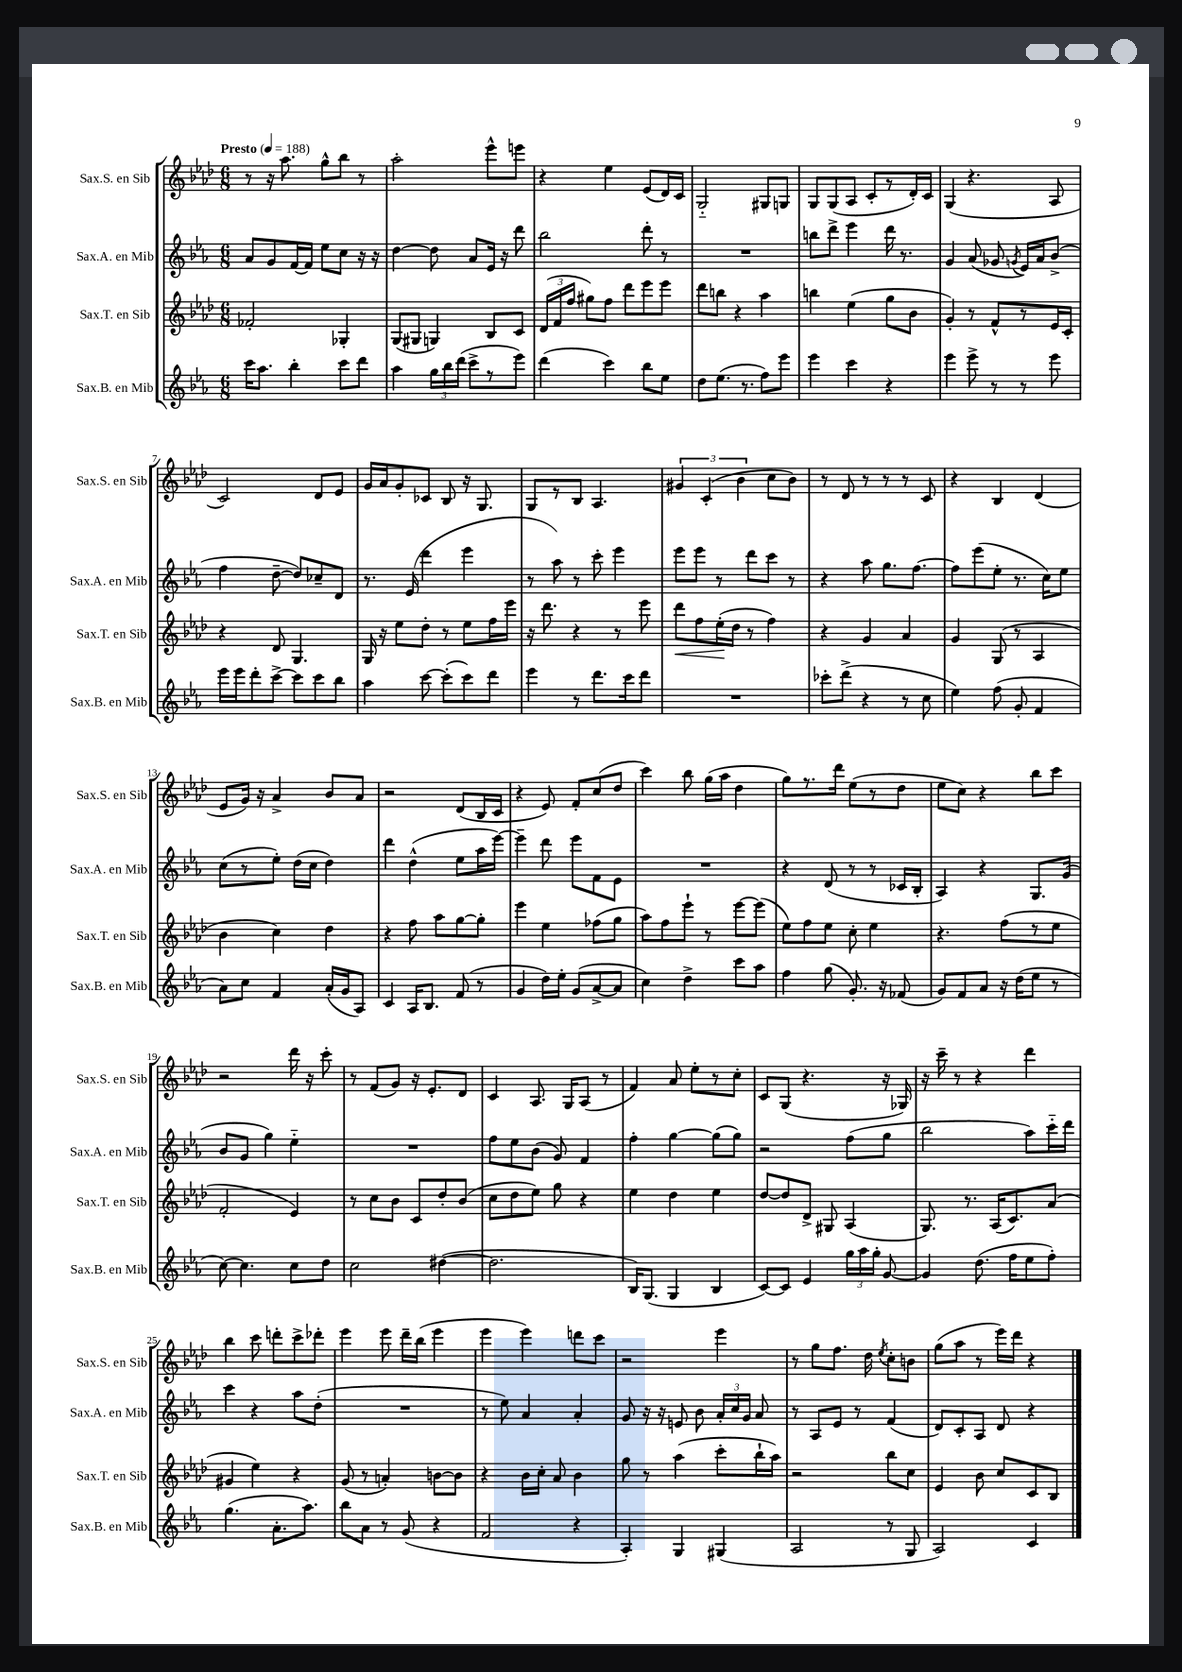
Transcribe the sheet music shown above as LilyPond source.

<<
\new StaffGroup <<
\new Staff = "s0" \with { instrumentName = "Sax.S. en Sib" shortInstrumentName = "Sax.S. en Sib" } {
    \clef treble \key aes \major \numericTimeSignature \time 6/8 \tempo "Presto" 4 = 188
    \autoBeamOff r8 r16 aes''8. g''8[-^ bes''8] r8 |
    aes''2-. ees'''8[-^ e'''8] |
    r4 ees''4 ees'8[( des'16) c'16] |
    g2-_ gis8[ g8] |
    g8[ g8( aes8] c'8[-. r8 des'16-.) c'16] |
    g4( r4. aes8 |
    c'2) des'8[ ees'8] |
    g'16[ aes'16 g'8-. ces'8] bes8 r16 g8. |
    g8[ r8 bes8] aes4. |
    \tuplet 3/2 { gis'4 c'4-.( bes'4 } c''8[ bes'8]) |
    r8 des'8 r8 r8 r8 c'8 |
    r4 bes4 des'4( |
    ees'8[ g'16]) r16 aes'4-> bes'8[ aes'8] |
    r2 des'8[( bes16 c'16] |
    r4 ees'8) f'8[-. c''8( des''8] |
    c'''4) bes''8 g''16[( aes''16] des''4 |
    g''8[) r8. des'''16] ees''8[( r8 des''8] |
    ees''8[ c''8]) r4 bes''8[ c'''8] |
    r2 des'''16 r16 c'''8-. |
    r8 f'8[( g'8]) r16 ees'8.[-. des'8] |
    c'4 aes8. g16[ aes8]( r8 |
    f'4) aes'8 ees''8[-. r8 c''8]-. |
    c'8[ g8]( r4. r16 ges16) |
    r16 c'''16-- r8 r4 des'''4 |
    bes''4 c'''8 d'''8[-. c'''8-> des'''8]-. |
    ees'''4 ees'''8 des'''16[-- bes''16]( ees'''4 |
    ees'''4 ees'''4) d'''8[ c'''8] |
    r2 ees'''4 |
    r8 g''8[ f''8.] des''16 \acciaccatura { ees''8 } c''8[-. b'8] |
    g''8[( aes''8] r8 ees'''16[) des'''16] r4 \bar "|." |
}
\new Staff = "s1" \with { instrumentName = "Sax.A. en Mib" shortInstrumentName = "Sax.A. en Mib" } {
    \clef treble \key ees \major \numericTimeSignature \time 6/8
    \autoBeamOff aes'8[ g'8 f'16~ f'16] ees''8[ c''8] r16 r16 |
    d''4~ d''8 aes'8[ ees'16] r16 d'''8 |
    bes''2 d'''8-. r8 |
    R2. |
    b''8[ d'''8]-> ees'''4 d'''16 r8. |
    g'4 aes'8( ges'8 \acciaccatura { g'8 } ees'16[) aes'16 bes'8]->( |
    f''4 d''8~-- d''8[) ces''8-- d'8] |
    r8. ees'16( d'''4 ees'''4 |
    r8 aes''8) r8 c'''8-. ees'''4 |
    ees'''8[ ees'''8] r8 d'''8[ c'''8] r8 |
    r4 aes''8 g''8.[ f''8.]~ |
    f''8[ ees'''8( ees''8]-. r8. c''16[) ees''8] |
    c''8[( r8 ees''8]-.) d''16[( c''16] d''4) |
    d'''4 d''4-^( ees''8[ aes''16 ees'''16]~) |
    ees'''4-- d'''8 ees'''8[ f'8 ees'8] |
    R2. |
    r4 d'8( r8 r8 ces'16[ bes16]-. |
    aes4) r4 g8.[ g'16]( |
    bes'8[ g'8] g''4) ees''4-_ |
    R2. |
    f''8[ ees''8 bes'8]( g'8) f'4 |
    f''4-. g''4~ g''8[( g''8]) |
    r2 f''8[( g''8] |
    bes''2 aes''8[) c'''16-_ d'''16] |
    c'''4 r4 aes''8[ d''8]-.( |
    R2. |
    r8 ees''8) aes'4 aes'4-. |
    g'8 r16 r16 e'8 bes'8 \tuplet 3/2 { aes'16[-. c''16 g'16] } aes'8 |
    r8 aes8[ ees'8] r8 f'4( |
    d'8[) c'8-. aes8] d'8 r4 \bar "|." |
}
\new Staff = "s2" \with { instrumentName = "Sax.T. en Sib" shortInstrumentName = "Sax.T. en Sib" } {
    \clef treble \key aes \major \numericTimeSignature \time 6/8
    \autoBeamOff fes'2-. ges4-. |
    g8[( gis8] g4) bes8[ c'8] |
    \tuplet 3/2 { des'16[( f'16 f''16] } gis''8[) f''8] des'''8[ ees'''8 ees'''8] |
    des'''8[ b''8] r4 aes''4 |
    b''4 ees''4( g''8[ bes'8] |
    g'4-.) r8 f'8[-^ r8 ees'16 c'16]-. |
    r4 des'8 g4. |
    g16 r16 ees''8[ des''8]-. r8 ees''8[ f''16 ees'''16] |
    r16 des'''8. r4 r8 ees'''8 |
    des'''8[\< f''8 ees''16-.\!( des''16] r8 f''4) |
    r4 g'4 aes'4 |
    g'4 g8( r8 aes4 |
    bes'4 c''4) des''4 |
    r4 f''8 aes''8[ g''8~ g''8]-. |
    ees'''4 ees''4 fes''8[( g''8] |
    aes''8[) f''8 ees'''8]-! r8 ees'''8[~ ees'''8]( |
    ees''8[) f''8 ees''8] c''8-. ees''4 |
    r4. f''8[( r8 ees''8] |
    f'2-. ees'4) |
    r8 c''8[ bes'8] c'8[ des''8-. bes'8]( |
    c''8[ des''8 ees''8]) g''8 r4 |
    ees''4 des''4 ees''4 |
    des''8[~ des''8 des'8]-> gis8 aes4( |
    g8.) r8. aes16[( c'8.) aes'8]( |
    gis'4 ees''4) r4 |
    g'8( r8 a'4-.) b'8[~ b'8] |
    r4 bes'16[ c''16]-. aes'8 bes'4 |
    g''8 r8 aes''4( c'''8[-. bes''16-! aes''16]) |
    r2 bes''8[ c''8] |
    ees'4 bes'8 c''8[ c'8 bes8] \bar "|." |
}
\new Staff = "s3" \with { instrumentName = "Sax.B. en Mib" shortInstrumentName = "Sax.B. en Mib" } {
    \clef treble \key ees \major \numericTimeSignature \time 6/8
    \autoBeamOff c'''16[ aes''8.] bes''4-. c'''8[ d'''8] |
    aes''4 \tuplet 3/2 { g''16[ bes''16 d'''16]( } c'''8[-> r8 ees'''8]) |
    d'''4( c'''4) bes''8[ ees''8] |
    d''8[ ees''8.]( r8. f''8[) ees'''8] |
    ees'''4 c'''4 r4 |
    ees'''4 ees'''8-> r8 r8 ees'''8 |
    ees'''16[ ees'''16 d'''8-. c'''8]~-> c'''8[ c'''8 bes''8] |
    aes''4 c'''8~ c'''8[-.( c'''8) d'''8] |
    ees'''4 r8 d'''8.[ c'''16 d'''8] |
    R2. |
    ces'''8[-. d'''8]->( r4 r8 c''8 |
    ees''4) f''8( g'8-. f'4 |
    aes'8[) c''8] f'4 aes'16[-.( g'16 aes8]) |
    c'4 aes16[ bes8.] f'8( r8 |
    g'4 d''16[) ees''16]-. g'8[( aes'8~-> aes'8] |
    c''4) d''4-> c'''8[ aes''8] |
    f''4 g''8( g'8.-.) r16 fes'8( |
    g'8[) f'8 aes'8] r16 d''16[( ees''8] r8 |
    c''8~) c''4. c''8[ d''8] |
    c''2 dis''4~( |
    dis''2. |
    bes16[) g8.]( g4 bes4 |
    c'8[~) c'8] ees'4 \tuplet 3/2 { g''16[ aes''16 g''16]-. } g'8~ |
    g'4 d''8.( f''16[ ees''8 f''8]-.) |
    g''4.( aes'8.[-. aes''8.]) |
    bes''8[ aes'8] r8 g'8( r4 |
    f'2 r4 |
    aes4-.) g4 gis4( |
    aes2 r8 g8 |
    aes2) c'4 \bar "|." |
}
>>
>>
